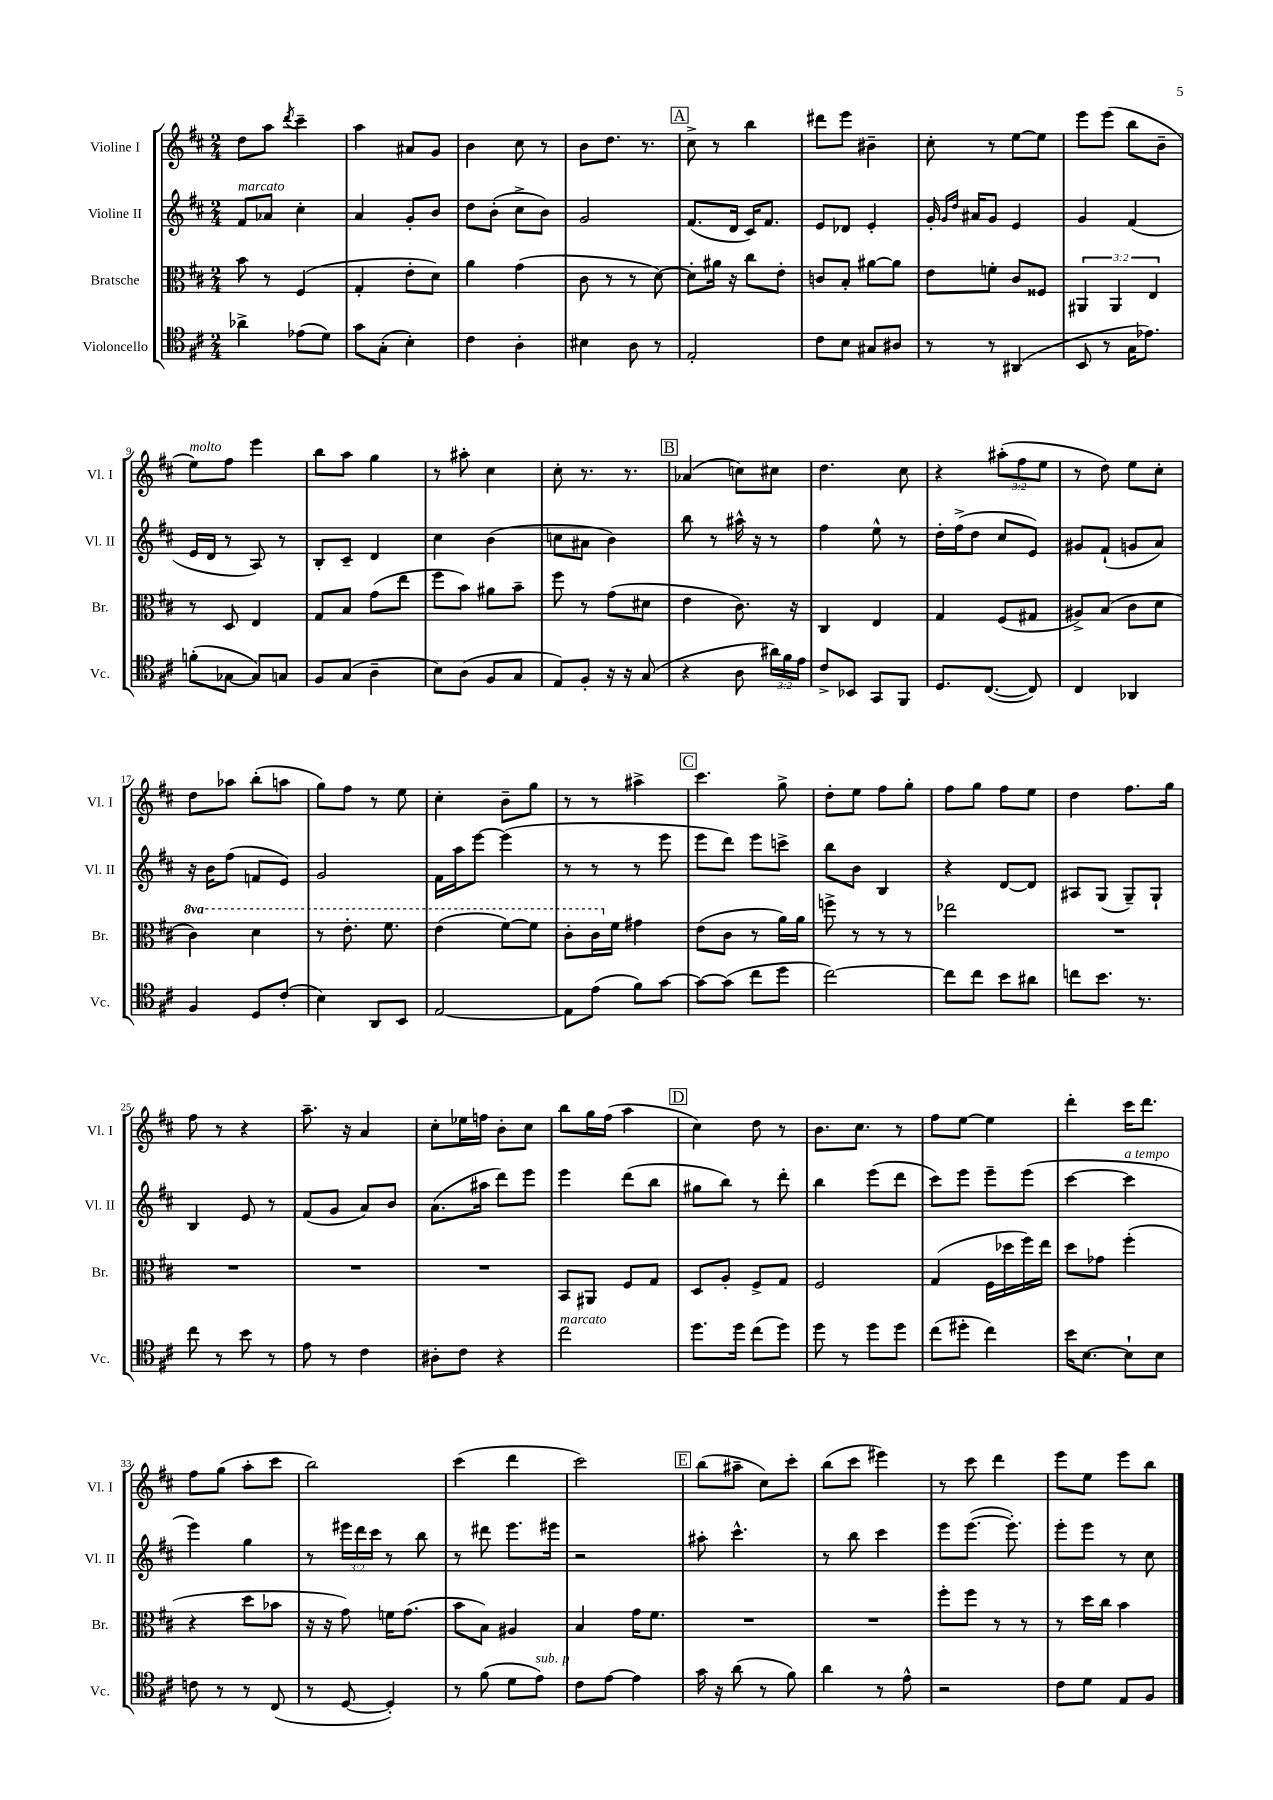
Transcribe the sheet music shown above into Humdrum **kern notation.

**kern	**kern	**kern	**kern
*part4	*part3	*part2	*part1
*staff4	*staff3	*staff2	*staff1
*I"Violoncello	*I"Bratsche	*I"Violine II	*I"Violine I
*I'Vc.	*I'Br.	*I'Vl. II	*I'Vl. I
*clefC4	*clefC3	*clefG2	*clefG2
*k[f#c#]	*k[f#c#]	*k[f#c#]	*k[f#c#]
*M2/4	*M2/4	*M2/4	*M2/4
=1	=1	=1	=1
!	!	!LO:TX:a:i:t=marcato	!
4a-X^\	8b\	8f#/L	8dd\L
.	8r	8a-X/J	8aa\J
.	.	.	8qddd/
(8e-X\L	(4F#/	4cc#'\	4ccc#~\
8d\J)	.	.	.
=2	=2	=2	=2
8g\L	4G'/	4a/	4aa\
(8G'\J	.	.	.
4B'\)	8e'\L	8g'/L	8a#X/L
.	8d\J)	8b/J	8g/J
=3	=3	=3	=3
4c#\	4a\	8dd\L	4b\
.	.	(8b'\J	.
4A'\	(4g\	8cc#^\L	8cc#\
.	.	8b\J)	8r
=4	=4	=4	=4
4B#X\	8c#\	2g/	8b\L
.	8r	.	8.dd\J
8A\	8r	.	.
.	.	.	8.r
8r	[8d\)	.	.
!!LO:REH:place=s1:t=A
=5	=5	=5	=5
2E'/	8d'\L]	(8.f#/L	8cc#^\
.	16a#X\Jk	.	8r
.	16r	16d/Jk	.
.	8cc#\L	16c#/KL)	4bb\
.	.	8.f#/J	.
.	8e'\J	.	.
=6	=6	=6	=6
8c#\L	8cn/L	8e/L	8ddd#X\L
8B\J	8B'/J	8d-X/J	8eee\J
8G#X/L	[8a#X\L	4e'/	4b#X~\
8A#X/J	8a#\J]	.	.
=7	=7	=7	=7
8r	8e\L	16g'/	8cc#'\
.	.	16qqg/LL	.
.	.	16qqdd/JJ	.
.	.	16a#X/KL	.
8r	8fn'\J	8g/J	8r
(4AA#X/	8c#/L	4e/	[8ee\L
.	8F##X/J	.	8ee\J]
=8	=8	=8	=8
8BB/	6AA#X/	4g/	8eee\L
8r	.	.	(8eee\J
.	6AA#/	.	.
16G\KL	.	(4f#/	8bb\L
8.e-X\J)	.	.	.
.	6E/	.	.
.	.	.	8b~\J
!!LO:LB:g=z
=9	=9	=9	=9
!	!	!	!LO:TX:a:i:t=molto
(8fn'\L	8r	16e/LL	8ee\L)
.	.	16d/JJ	.
[8G-X\J	8D/	8r	8ff#\J
8G-/L])	4E/	8A/)	4eee\
8Gn/J	.	8r	.
=10	=10	=10	=10
8F#/L	8G/L	8B'/L	8bb\L
(8G/J	8B/J	8c#~/J	8aa\J
4A~\	(8g\L	4d/	4gg\
.	8ee\J	.	.
=11	=11	=11	=11
8B\L)	8ff#\L	4cc#\	8r
(8A\J	8b\J)	.	8aa#X'\
8F#/L	8a#X\L	(4b\	4cc#\
8G/J	8b~\J	.	.
=12	=12	=12	=12
8E/L)	8ff#\	8ccn\L	8cc#'\
8F#'/J	8r	8a#X\J	8.r
16r	(8g\L	4b\)	.
16r	.	.	8.r
(8G/	8d#X\J	.	.
!!LO:REH:place=s1:t=B
=13	=13	=13	=13
4r	4e\	8bb\	(4a-X/
.	.	8r	.
8A\	8.c#\)	16aa#X^^\	8ccn\L)
.	.	16r	.
24a#X\LL)	.	8r	8cc#X\J
24f#\	.	.	.
.	16r	.	.
24e\JJ	.	.	.
=14	=14	=14	=14
8c#^/L	4C#/	4ff#\	4.dd\
8BB-X/J	.	.	.
8GG/L	4E/	8ee^^\	.
8FF#/J	.	8r	8cc#\
=15	=15	=15	=15
8.D/L	4G/	16dd'\LL	4r
.	.	(16ff#^\J	.
.	.	8dd\J	.
([8.C#/J	.	.	.
.	(8F#/L	8cc#/L	(12aa#X'\L
.	.	.	12ff#\
8C#/])	8G#X/J	8e/J)	.
.	.	.	12ee\J
=16	=16	=16	=16
4C#/	8A#X^/L)	8g#X/L	8r
.	(8B/J	(8f#`/J	8dd\)
4AA-X/	8c#\L	8gn/L	8ee\L
.	8d\J	8a/J)	8cc#'\J
!!LO:LB:g=z
=17	=17	=17	=17
*	*8va	*	*
4F#/	4cc#\)	16r	8dd\L
.	.	16b\KL	.
.	.	(8ff#\J	8aa-X\J
8D/L	4dd\	8fn/L	(8bb'\L
(8c#'/J	.	8e/J)	8aan\J
=18	=18	=18	=18
4B\)	8r	2g/	8gg\L)
.	8.ee'\	.	8ff#\J
8AA/L	.	.	8r
.	8.ff#\	.	.
8BB/J	.	.	8ee\
=19	=19	=19	=19
[2E/	(4ee\	16f#\LL	4cc#'\
.	.	16aa\J	.
.	.	[8eee\J	.
.	[8ff#\L)	(4eee\]	8b~\L
.	8ff#\J]	.	8gg\J
=20	=20	=20	=20
8E\L]	8cc#'\L	8r	8r
(8e\J	16cc#\L	8r	8r
*	*X8va	*	*
.	16f#\JJ	.	.
8f#\L)	4g#X\	8r	4aa#X^\
[8g\J	.	8eee\	.
!!LO:REH:place=s1:t=C
=21	=21	=21	=21
8g\L_	(8e\L	8eee\L	4.ccc#\
(8g\J]	8c#\J	8ddd\J)	.
8cc#\L	8r	8eee\L	.
8dd\J	16a\LL)	8cccn^\J	8gg^\
.	16a\JJ	.	.
=22	=22	=22	=22
[2cc#\)	8ffn^\	8bb\L	8dd'\L
.	8r	8b\J	8ee\J
.	8r	4B/	8ff#\L
.	8r	.	8gg'\J
=23	=23	=23	=23
8cc#\L]	2ee-X\	4r	8ff#\L
8cc#\J	.	.	8gg\J
8b\L	.	[8d/L	8ff#\L
8a#X\J	.	8d/J]	8ee\J
=24	=24	=24	=24
8ccn\L	2r	8A#X/L	4dd\
8.b\J	.	(8G/J	.
.	.	8G~/L)	8.ff#\L
8.r	.	.	.
.	.	8G`/J	.
.	.	.	16gg\Jk
!!LO:LB:g=z
=25	=25	=25	=25
8cc#\	2r	4B/	8ff#\
8r	.	.	8r
8b\	.	8e/	4r
8r	.	8r	.
=26	=26	=26	=26
8e\	2r	(8f#/L	8.aa~\
8r	.	8g/J	.
.	.	.	16r
4c#\	.	8a/L)	4a/
.	.	8b/J	.
=27	=27	=27	=27
8A#X'\L	2r	(8.a\L	8cc#'\L
8c#\J	.	.	16ee-X\L
.	.	16aa#X\Jk	16ffn\JJ
4r	.	8ddd\L)	8b'\L
.	.	8eee\J	8cc#\J
=28	=28	=28	=28
!LO:TX:a:i:t=marcato	!	!	!
2cc#\	8BB/L	4eee\	8bb\L
.	8AA#X/J	.	16gg\L
.	.	.	(16ff#\JJ
.	8F#/L	(8ddd\L	4aa\
.	8G/J	8bb\J	.
!!LO:REH:place=s1:t=D
=29	=29	=29	=29
8.dd\L	8D/L	8gg#X\L	4cc#\)
.	8A'/J	8bb\J)	.
16dd\Jk	.	.	.
(8cc#\L	8F#^/L	8r	8dd\
8dd\J)	8G/J	8ddd'\	8r
=30	=30	=30	=30
8dd\	2F#/	4bb\	8.b\L
8r	.	.	.
.	.	.	8.cc#\J
8dd\L	.	(8eee\L	.
8dd\J	.	8ddd\J	8r
=31	=31	=31	=31
(8cc#\L	(4G/	8ccc#\L)	8ff#\L
8dd#X'\J	.	8eee\J	[8ee\J
4cc#\)	16F#\LL	8eee~\L	4ee\]
.	16dd-X\	.	.
.	16ff#\)	(8eee\J	.
.	16ee\JJ	.	.
=32	=32	=32	=32
16b\KL	8dd\L	[4ccc#\	4ddd'\
[8.B\J	.	.	.
.	8g-X\J	.	.
!	!	!LO:TX:a:i:t=a tempo	!
8B`\L]	(4ff#'\	4ccc#\]	16ccc#\KL
.	.	.	8.ddd\J
8B\J	.	.	.
!!LO:LB:g=z
=33	=33	=33	=33
8cn\	4r	4eee\)	8ff#\L
8r	.	.	(8gg\J
8r	8dd\L	4gg\	8aa'\L
(8C#/	8b-X\J	.	8ccc#\J
=34	=34	=34	=34
8r	16r	8r	2bb\)
.	16r	.	.
[8D/	8g\)	24eee#X\LL	.
.	.	24ddd\	.
.	.	24ccc#\JJ	.
4D'/])	16fn\KL	8r	.
.	(8.g\J	.	.
.	.	8bb\	.
=35	=35	=35	=35
8r	8b\L	8r	(4ccc#\
(8f#\	8B\J)	8ddd#X\	.
8d\L	4A#X/	8.eee\L	4ddd\
!LO:TX:a:i:t=sub. p	!	!	!
8e\J)	.	.	.
.	.	16eee#X\Jk	.
=36	=36	=36	=36
8c#\L	4B/	2r	2ccc#\)
[8e\J	.	.	.
4e\]	16g\KL	.	.
.	8.f#\J	.	.
!!LO:REH:place=s1:t=E
=37	=37	=37	=37
16g\	2r	8aa#X'\	(8bb\L
16r	.	.	.
(8a\	.	4.ccc#^^\	8aa#X~\J
8r	.	.	8cc#\L)
8f#\)	.	.	8ccc#'\J
=38	=38	=38	=38
4a\	2r	8r	(8bb\L
.	.	8bb\	8ccc#\J
8r	.	4ccc#\	4eee#X\)
8e^^\	.	.	.
=39	=39	=39	=39
2r	8ff#'\L	8eee\L	8r
.	8ff#\J	([8.eee\J	8ccc#\
.	8r	.	4ddd\
.	.	8.eee'\])	.
.	8r	.	.
=40	=40	=40	=40
8c#\L	8r	8eee'\L	8eee\L
8d\J	16dd\LL	8eee\J	8ee\J
.	16cc#\JJ	.	.
8E/L	4b\	8r	8eee\L
8F#/J	.	8cc#\	8bb\J
==	==	==	==
*-	*-	*-	*-
